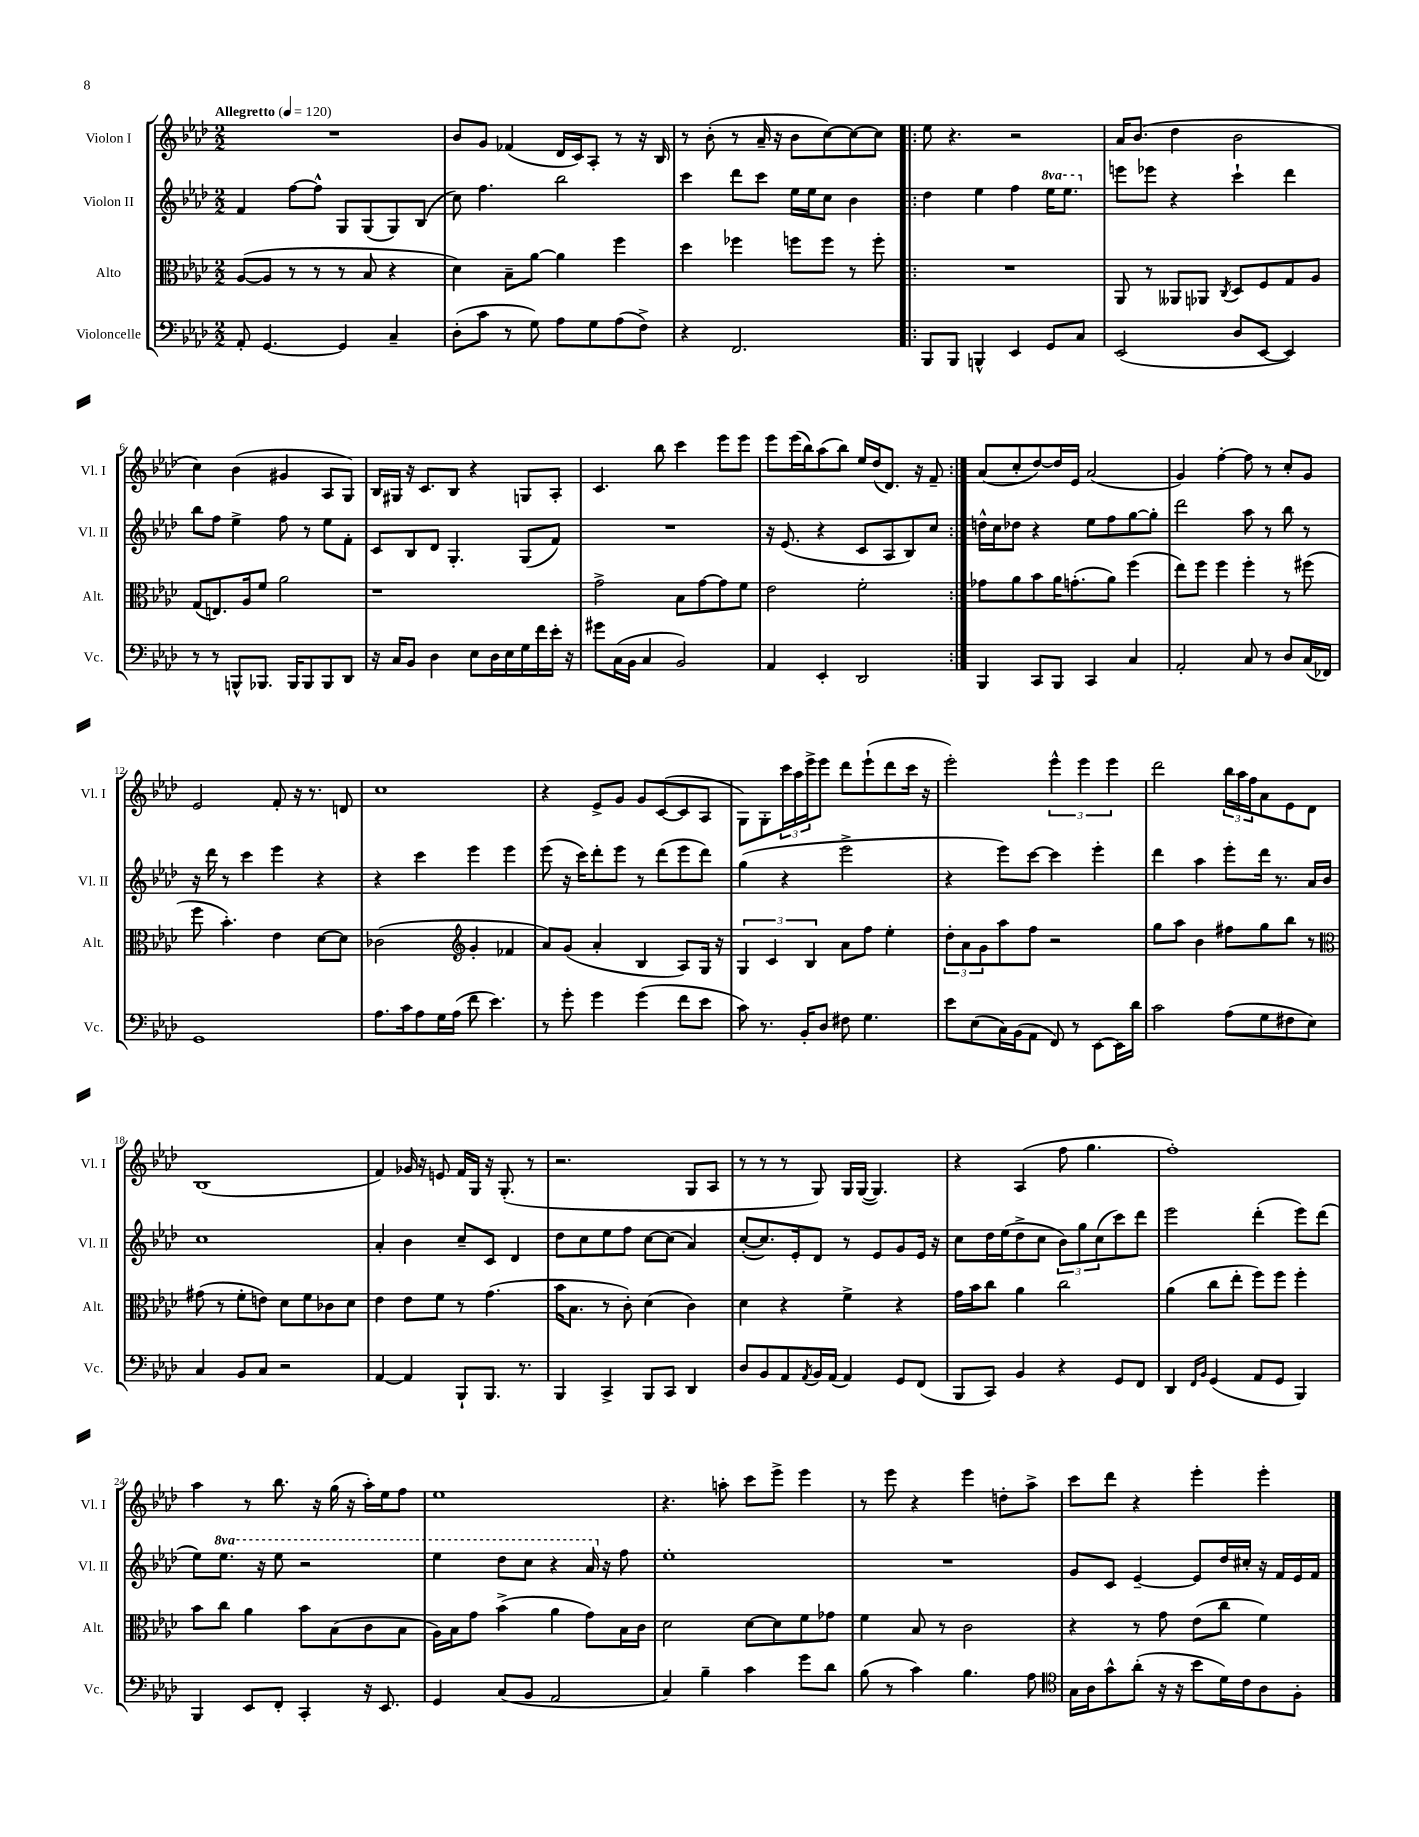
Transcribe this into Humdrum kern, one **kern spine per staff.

**kern	**kern	**kern	**kern
*part4	*part3	*part2	*part1
*staff4	*staff3	*staff2	*staff1
*I"Violoncelle	*I"Alto	*I"Violon II	*I"Violon I
*I'Vc.	*I'Alt.	*I'Vl. II	*I'Vl. I
*clefF4	*clefC3	*clefG2	*clefG2
*k[b-e-a-d-]	*k[b-e-a-d-]	*k[b-e-a-d-]	*k[b-e-a-d-]
*M2/2	*M2/2	*M2/2	*M2/2
*MM120	*MM120	*MM120	*MM120
=1	=1	=1	=1
!	!	!	!LO:TX:a:B:t=Allegretto
8AA-'/	([8A-/L	4f/	1r
[4.GG/	8A-/J]	.	.
.	8r	[8ff\L	.
.	8r	8ff^^\J]	.
4GG/]	8r	8G/L	.
.	8B-/	(8G/	.
4C~/	4r	8G/)	.
.	.	(8B-/J	.
=2	=2	=2	=2
(8D-'\L	4d-\)	8cc\)	8b-/L
8c\J	.	4.ff\	8g/J
8r	8B-~\L	.	(4f-X/
8G\)	[8a-\J	.	.
8A-\L	4a-\]	2bb-\	16d-/LL
.	.	.	16c/J)
8G\	.	.	8A-'/J
(8A-\	4ff\	.	8r
8F^\J)	.	.	16r
.	.	.	16B-/
=3	=3	=3	=3
4r	4dd-\	4ccc\	8r
.	.	.	(8b-'\
2.FF/	4ff-X\	8ddd-\L	8r
.	.	8ccc\J	16a-~/
.	.	.	16r
.	8ffn\L	16ee-\LL	8b-\L
.	.	16ee-\J	.
.	8ff\J	8cc\J	[8cc\)
.	8r	4b-\	8cc\_
.	8ff'\	.	8cc\J]
=4!|:	=4!|:	=4!|:	=4!|:
8BBB-/L	1r	4dd-\	8ee-\
8BBB-/J	.	.	4.r
4BBBn^^/	.	4ee-\	.
4EE-/	.	4ff\	2r
*	*	*8va	*
8GG/L	.	16eee-\KL	.
.	.	8.eee-\J	.
8C/J	.	.	.
=5	=5	=5	=5
*	*	*X8va	*
(2EE-/	8AA-/	8eeen\L	16a-/KL
.	.	.	(8.b-/J
.	8r	8eee-X\J	.
.	8AA--X/L	4r	4dd-\
.	8AA-X/J	.	.
.	8qC/	.	.
8D-/L	8D-/L	4ccc`\	2b-\
[8EE-/J	8F/	.	.
4EE-/])	8G/	4ddd-\	.
.	8A-/J	.	.
!!LO:LB:g=z
=6	=6	=6	=6
8r	(8G/L	8bb-\L	4cc\)
8r	8.En/)	8ff\J	.
8BBBn^^/L	.	4ee-^\	(4b-\
.	16A-/k	.	.
8.BBB-X/J	8f/J	.	.
.	2a-\	8ff\	4g#X/
16BBB-/KL	.	.	.
8BBB-/	.	8r	.
8BBB-/	.	8ee-\L	8A-/L
8DD-/J	.	8f'\J	8G/J)
=7	=7	=7	=7
16r	1r	8c/L	16B-/LL
16C/KL	.	.	16G#X/JJ
8BB-/J	.	8B-/	16r
.	.	.	8.c/L
4D-\	.	8d-/J	.
.	.	4.G'/	8B-/J
8E-\L	.	.	4r
16D-\L	.	.	.
16E-\	.	.	.
16G\	.	(8G/L	8Gn/L
16f\	.	.	.
16e-'\JJ	.	8f/J)	8A-'/J
16r	.	.	.
=8	=8	=8	=8
8g#X\L	2g^\	1r	4.c/
(16C\L	.	.	.
16BB-\JJ	.	.	.
4C/	.	.	.
.	.	.	8bb-\
2BB-/)	8B-\L	.	4ccc\
.	[8g\	.	.
.	8g\]	.	8eee-\L
.	8f\J	.	8eee-\J
=9	=9	=9	=9
4AA-/	2e-\	16r	8eee-\L
.	.	(8.e-/	.
.	.	.	(16eee-\L
.	.	.	16bb-\J)
4EE-'/	.	4r	(8aa-\
.	.	.	8bb-\J)
2DD-/	2f'\	8c/L	16ee-/LL
.	.	.	(16dd-/J
.	.	8A-/	8.d-/J)
.	.	8B-/)	.
.	.	.	16r
.	.	8cc/J	8f~/
=10:|!	=10:|!	=10:|!	=10:|!
4BBB-/	8g-X\L	16ddn^^\LL	(8a-/L
.	.	16cc\J	.
.	8a-\	8dd-X\J	8cc'/
8CC/L	8b-\	4r	[8dd-/)
8BBB-/J	16a-\K	.	16dd-/L]
.	(8.gn'\	.	16e-/JJ
4CC/	.	8ee-\L	(2a-/
.	8a-\J)	8ff\	.
4C/	(4ff\	[8gg\	.
.	.	8gg'\J]	.
=11	=11	=11	=11
2AA-'/	8ee-\L)	2ddd-\	4g/)
.	8ff\J	.	.
.	4ff\	.	[4ff'\
8C/	4ff'\	8aa-\	8ff\]
8r	.	8r	8r
8D-/L	8r	8bb-\	8cc'/L
(16C/L	(8ff#X\	8r	8g/J
16FF-X/JJ)	.	.	.
!!LO:LB:g=z
=12	=12	=12	=12
1GG	8ff\	16r	2e-/
.	.	16ddd-\	.
.	4.b-'\)	8r	.
.	.	4ccc\	.
.	4e-\	4eee-\	8f'/
.	.	.	16r
.	.	.	8.r
.	[8d-\L	4r	.
.	8d-\J]	.	8dn/
=13	=13	=13	=13
8.A-\L	(2c-X\	4r	1cc
16c\k	.	.	.
8A-\	.	4ccc\	.
16G\L	.	.	.
(16A-\JJ	.	.	.
*	*clefG2	*	*
8f\	4g'/	4eee-\	.
4.e-\)	.	.	.
.	4f-X/	4eee-\	.
=14	=14	=14	=14
8r	8a-/L)	(8eee-\	4r
8g'\	(8g/J	16r	.
.	.	16ccc\KL)	.
4g\	4a-'/	8ddd-'\	8e-^/L
.	.	8eee-\J	8g/J
(4g\	4B-/	8r	8g/L
.	.	(8ddd-\L	([8c/
8f\L	8A-/L)	8eee-\	8c/]
8e-\J	16G/Jk	8ddd-\J)	8A-/J
.	16r	.	.
=15	=15	=15	=15
8c\)	6G/	(4gg\	8G\L)
8.r	.	.	8G'\
.	6c/	.	.
.	.	4r	24ccc\L
.	.	.	24aa-\
16BB-'/KL	.	.	.
.	6B-/	.	24eee-^\J
8D-/J	.	.	8eee-\J
8F#X\	8a-\L	2eee-^\	8ddd-\L
4.G\	8ff\J	.	(8eee-`\
.	4ee-'\	.	8ddd-\
.	.	.	16ccc\Jk
.	.	.	16r
=16	=16	=16	=16
8e-\L	12dd-'\L	4r	2eee-'\)
.	12a-\	.	.
(8E-\	.	.	.
.	12g\	.	.
16C\L)	8aa-\	8eee-\L)	.
(16BB-\J	.	.	.
8AA-\J	8ff\J	[8ccc\J	.
8FF/)	2r	4ccc\]	6eee-^^\
8r	.	.	.
.	.	.	6eee-\
[8EE-\L	.	4eee-'\	.
.	.	.	6eee-\
16EE-\L]	.	.	.
16d-\JJ	.	.	.
=17	=17	=17	=17
2c\	8gg\L	4ddd-\	2ddd-\
.	8aa-\J	.	.
.	4b-\	4aa-\	.
(8A-\L	8ff#X\L	8eee-'\L	24bb-\LL
.	.	.	24aa-\
.	.	.	24ff\J
8G\	8gg\	16ddd-\Jk	8a-\
.	.	8.r	.
8F#X\	8bb-\J	.	8e-\
8E-\J)	8r	16a-/LL	8d-\J
.	.	16b-/JJ	.
!!LO:LB:g=z
=18	=18	=18	=18
*	*clefC3	*	*
4C/	(8g#X\	1cc	(1B-
.	8r	.	.
8BB-/L	8f'\L	.	.
8C/J	8en\J)	.	.
2r	8d-\L	.	.
.	8f\	.	.
.	8c-X\	.	.
.	8d-\J	.	.
=19	=19	=19	=19
[4AA-/	4e-\	4a-'/	4f/)
4AA-/]	8e-\L	4b-\	16g-X/
.	.	.	16r
.	8f\J	.	8en/
8BBB-`/L	8r	8cc~/L	16f/LL
.	.	.	16G/JJ
8.BBB-/J	(4.g\	8c/J	16r
.	.	.	(8.G'/
.	.	4d-/	.
8.r	.	.	.
.	.	.	8r
=20	=20	=20	=20
4BBB-/	16b-\KL	8dd-\L	2.r
.	8.B-\J	.	.
.	.	8cc\	.
4CC^/	8r	8ee-\	.
.	8c'\)	8ff\J	.
8BBB-/L	(4d-\	[8cc\L	.
8CC/J	.	(8cc\J]	.
4DD-/	4c\)	4a-/)	8G/L
.	.	.	8A-/J
=21	=21	=21	=21
8D-/L	4d-\	([8cc'/L	8r
8BB-/	.	8.cc/])	8r
8AA-/	4r	.	8r
.	.	16e-'/k	.
8qAA-/	.	.	.
16BB-/L	.	8d-/J	8G/)
(16AA-/JJ	.	.	.
4AA-/)	4f^\	8r	16G/LL
.	.	.	([16G/JJ
.	.	8e-/L	4.G/])
8GG/L	4r	8g/	.
(8FF/J	.	16e-/Jk	.
.	.	16r	.
=22	=22	=22	=22
8BBB-/L	16g\LL	8cc\L	4r
.	16b-\J	.	.
8CC/J)	8cc\J	16dd-\L	.
.	.	(16ee-\J	.
4BB-/	4a-\	8dd-^\	(4A-/
.	.	8cc\J	.
4r	2cc\	12b-\L)	8ff\
.	.	12gg\	.
.	.	.	4.gg\
.	.	(12cc\	.
8GG/L	.	8ccc\)	.
8FF/J	.	8ddd-\J	.
=23	=23	=23	=23
4DD-/	(4a-\	2eee-\	1ff')
16qqFF/LL	.	.	.
16qqBB-/JJ	.	.	.
(4GG/	8cc\L	.	.
.	8ee-'\J	.	.
8AA-/L	8ff\L)	(4ddd-'\	.
8GG/J	8ff\J	.	.
4BBB-/)	4ff'\	8eee-\L)	.
.	.	(8ddd-\J	.
!!LO:LB:g=z
=24	=24	=24	=24
4BBB-/	8b-\L	8ee-\L)	4aa-\
*	*	*8va	*
.	8cc\J	8.eee-\J	.
8EE-/L	4a-\	.	8r
.	.	16r	.
8FF'/J	.	8eee-\	8.bb-\
4CC'/	8b-\L	2r	.
.	.	.	16r
.	(8B-\	.	(16gg\
.	.	.	16r
16r	8c\	.	16aa-'\LL)
8.EE-/	.	.	16ee-\J
.	8B-\J	.	8ff\J
=25	=25	=25	=25
4GG/	16A-\LL)	4eee-\	1ee-
.	16B-\J	.	.
.	8g\J	.	.
(8C/L	(4b-^\	8ddd-\L	.
8BB-/J	.	8ccc\J	.
2AA-/	4a-\	4r	.
.	8g\L)	16aa-/	.
*	*	*X8va	*
.	.	16r	.
.	16B-\L	8ff\	.
.	16c\JJ	.	.
=26	=26	=26	=26
4C/)	2d-\	1ee-'	4.r
4B-~\	.	.	.
.	.	.	8aan'\
4c\	[8d-\L	.	8ccc\L
.	8d-\]	.	8eee-^\J
8g\L	8f\	.	4eee-\
8d-\J	8g-X\J	.	.
=27	=27	=27	=27
(8B-\	4f\	1r	8r
8r	.	.	8eee-\
4c\)	8B-/	.	4r
.	8r	.	.
4.B-\	2c\	.	4eee-\
.	.	.	8ddn'\L
8A-\	.	.	8aa-^\J
=28	=28	=28	=28
*clefC4	*	*	*
16G\LL	4r	8g/L	8ccc\L
16A-\J	.	.	.
8g^^\	.	8c/J	8ddd-\J
(8a-'\J	8r	[4e-~/	4r
16r	8g\	.	.
16r	.	.	.
8b-\L	(8e-\L	8e-/L]	4eee-'\
16d-\L)	8cc\J	16dd-/L	.
16c\J	.	16cc#X'/JJ	.
8A-\	4f\)	16r	4eee-'\
.	.	16f/LL	.
8F'\J	.	16e-/	.
.	.	16f/JJ	.
==	==	==	==
*-	*-	*-	*-
